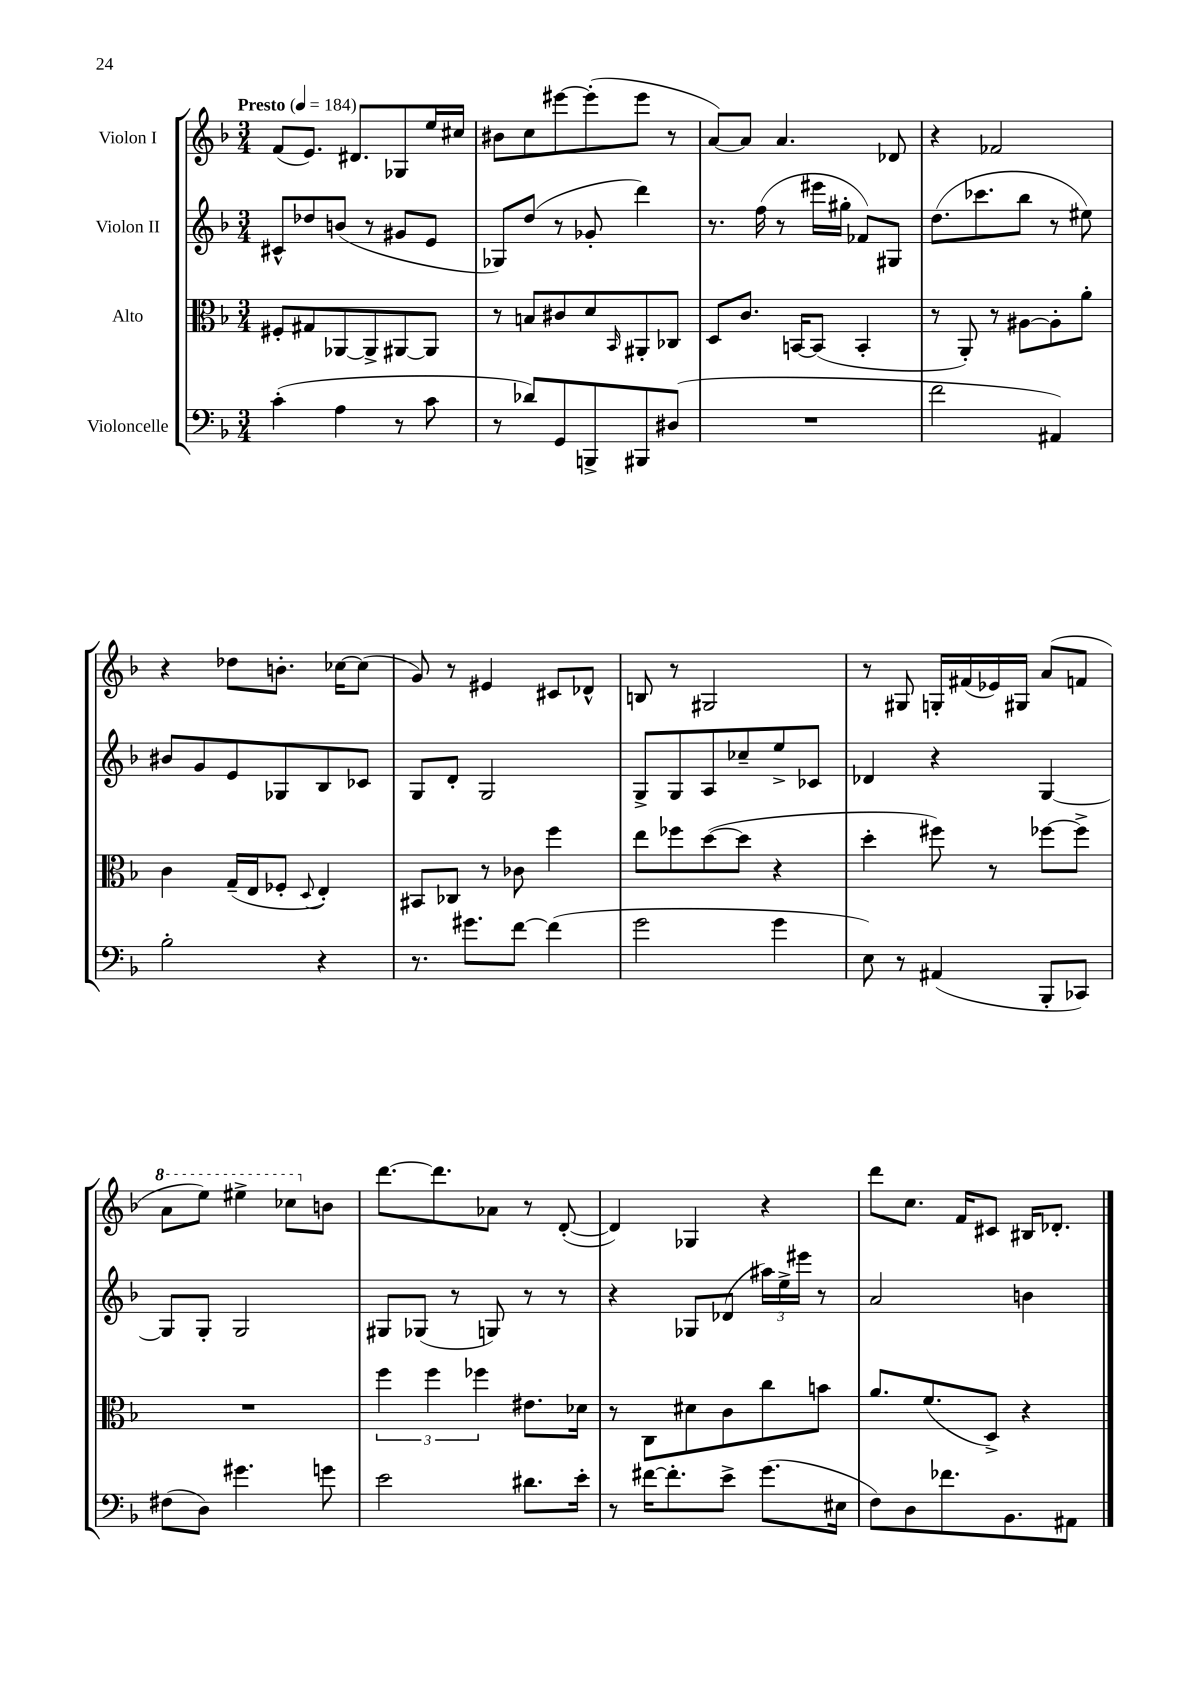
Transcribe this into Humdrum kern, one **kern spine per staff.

**kern	**kern	**kern	**kern
*part4	*part3	*part2	*part1
*staff4	*staff3	*staff2	*staff1
*I"Violoncelle	*I"Alto	*I"Violon II	*I"Violon I
*clefF4	*clefC3	*clefG2	*clefG2
*k[b-]	*k[b-]	*k[b-]	*k[b-]
*M3/4	*M3/4	*M3/4	*M3/4
*MM184	*MM184	*MM184	*MM184
=1	=1	=1	=1
!	!	!	!LO:TX:a:B:t=Presto
(4c'\	8F#X'/L	8c#X^^/L	(8f/L
.	8G#X/	8dd-X/	8.e/J)
4A\	[8AA-X/	(8bn/J	.
.	.	.	8.d#X/L
.	8AA-^/]	8r	.
8r	[8AA#X/	8g#X/L	8G-X/
8c\	8AA#/J]	8e/J	16ee/L
.	.	.	16cc#X/JJ
=2	=2	=2	=2
8r	8r	8G-X/L)	8b#X\L
8d-X/L)	8Bn/L	(8dd/J	8cc\
8GG/	8c#X/	8r	[8eee#X\
8BBBn^/	8d/	8g-X'/	(8eee#'\]
.	16qqBB-/	.	.
8BBB#X/	8AA#X'/	4ddd\)	8eee#\J
(8D#X/J	8C-X/J	.	8r
=3	=3	=3	=3
2.r	8D/L	8.r	[8a/L)
.	8.c/J	.	8a/J]
.	.	(16ff\	.
.	.	8r	4.a/
.	[16BBn/KL	.	.
.	(8BB/J]	16eee#X\LL	.
.	.	16gg#X'\JJ	.
.	4BB'/	8f-X/L)	.
.	.	8G#X/J	8d-X/
=4	=4	=4	=4
2f\	8r	(8.dd\L	4r
.	8AA'/)	.	.
.	.	8.ccc-X\	.
.	8r	.	2f-X/
.	[8A#X\L	8bb-\J	.
4AA#X/)	8A#'\]	8r	.
.	8a'\J	8ee#X\)	.
!!LO:LB:g=z
=5	=5	=5	=5
2B-'\	4c\	8b#X/L	4r
.	.	8g/	.
.	(16G~/LL	8e/	8dd-X\L
.	16E/J	.	.
.	8F-X'/J	8G-X/	8.bn'\J
.	8qqD/	.	.
4r	4E'/)	8B-/	.
.	.	.	[16cc-X\KL
.	.	8c-X/J	(8cc-\J]
=6	=6	=6	=6
8.r	8BB#X/L	8G/L	8g/)
.	8C-X/J	8d'/J	8r
8.g#X\L	.	.	.
.	8r	2G/	4e#X/
[8f\J	8c-X\	.	.
(4f\]	4ff\	.	8c#X/L
.	.	.	8d-X^^/J
=7	=7	=7	=7
2g\	8ee\L	8G^/L	8Bn/
.	8ff-X\	8G/	8r
.	([8dd\	8A/	2G#X/
.	8dd\J]	8cc-X~/	.
4g\	4r	8ee^/	.
.	.	8c-X/J	.
=8	=8	=8	=8
8E\)	4dd'\	4d-X/	8r
8r	.	.	8G#X/
(4AA#X/	8ff#X\)	4r	16Gn'/LL
.	.	.	(16f#X/
.	8r	.	16e-X/)
.	.	.	16G#X/JJ
8BBB-'/L	[8ff-X\L	[4G/	(8a/L
8CC-X/J)	8ff-^\J]	.	8fn/J
!!LO:LB:g=z
=9	=9	=9	=9
*	*	*	*8va
(8F#X\L	2.r	8G/L]	8aa\L
8D\J)	.	8G'/J	8eee\J)
4.g#X\	.	2G/	4eee#X^\
.	.	.	8ccc-X\L
*	*	*	*X8va
8gn\	.	.	8bn\J
=10	=10	=10	=10
2e\	6ff\	8G#X/L	[8.ddd\L
.	.	(8G-X/J	.
.	6ff\	.	.
.	.	.	8.ddd\]
.	.	8r	.
.	6ff-X\	.	.
.	.	8Gn/)	8a-X\J
8.d#X\L	8.e#X\L	8r	8r
.	.	8r	([8d'/
16e'\Jk	16d-X\Jk	.	.
=11	=11	=11	=11
8r	8r	4r	4d/])
[16f#X\KL	8C\L	.	.
8.f#'\]	.	.	.
.	8d#X\	8G-X/L	4G-X/
8e^\J	8c\	(8d-X/J	.
(8.g\L	8cc\	24aa#X\LL)	4r
.	.	24ee^\	.
.	.	24eee#X\JJ	.
.	8bn\J	8r	.
16E#X\Jk	.	.	.
=12	=12	=12	=12
8F\L)	8.a/L	2a/	8ddd\L
8D\	.	.	8.cc\J
.	(8.f/	.	.
8.f-X\	.	.	.
.	.	.	16f/KL
.	8D^/J)	.	8c#X/J
8.BB-\	.	.	.
.	4r	4bn\	16B#X/KL
.	.	.	8.d-X'/J
8AA#X\J	.	.	.
==	==	==	==
*-	*-	*-	*-
